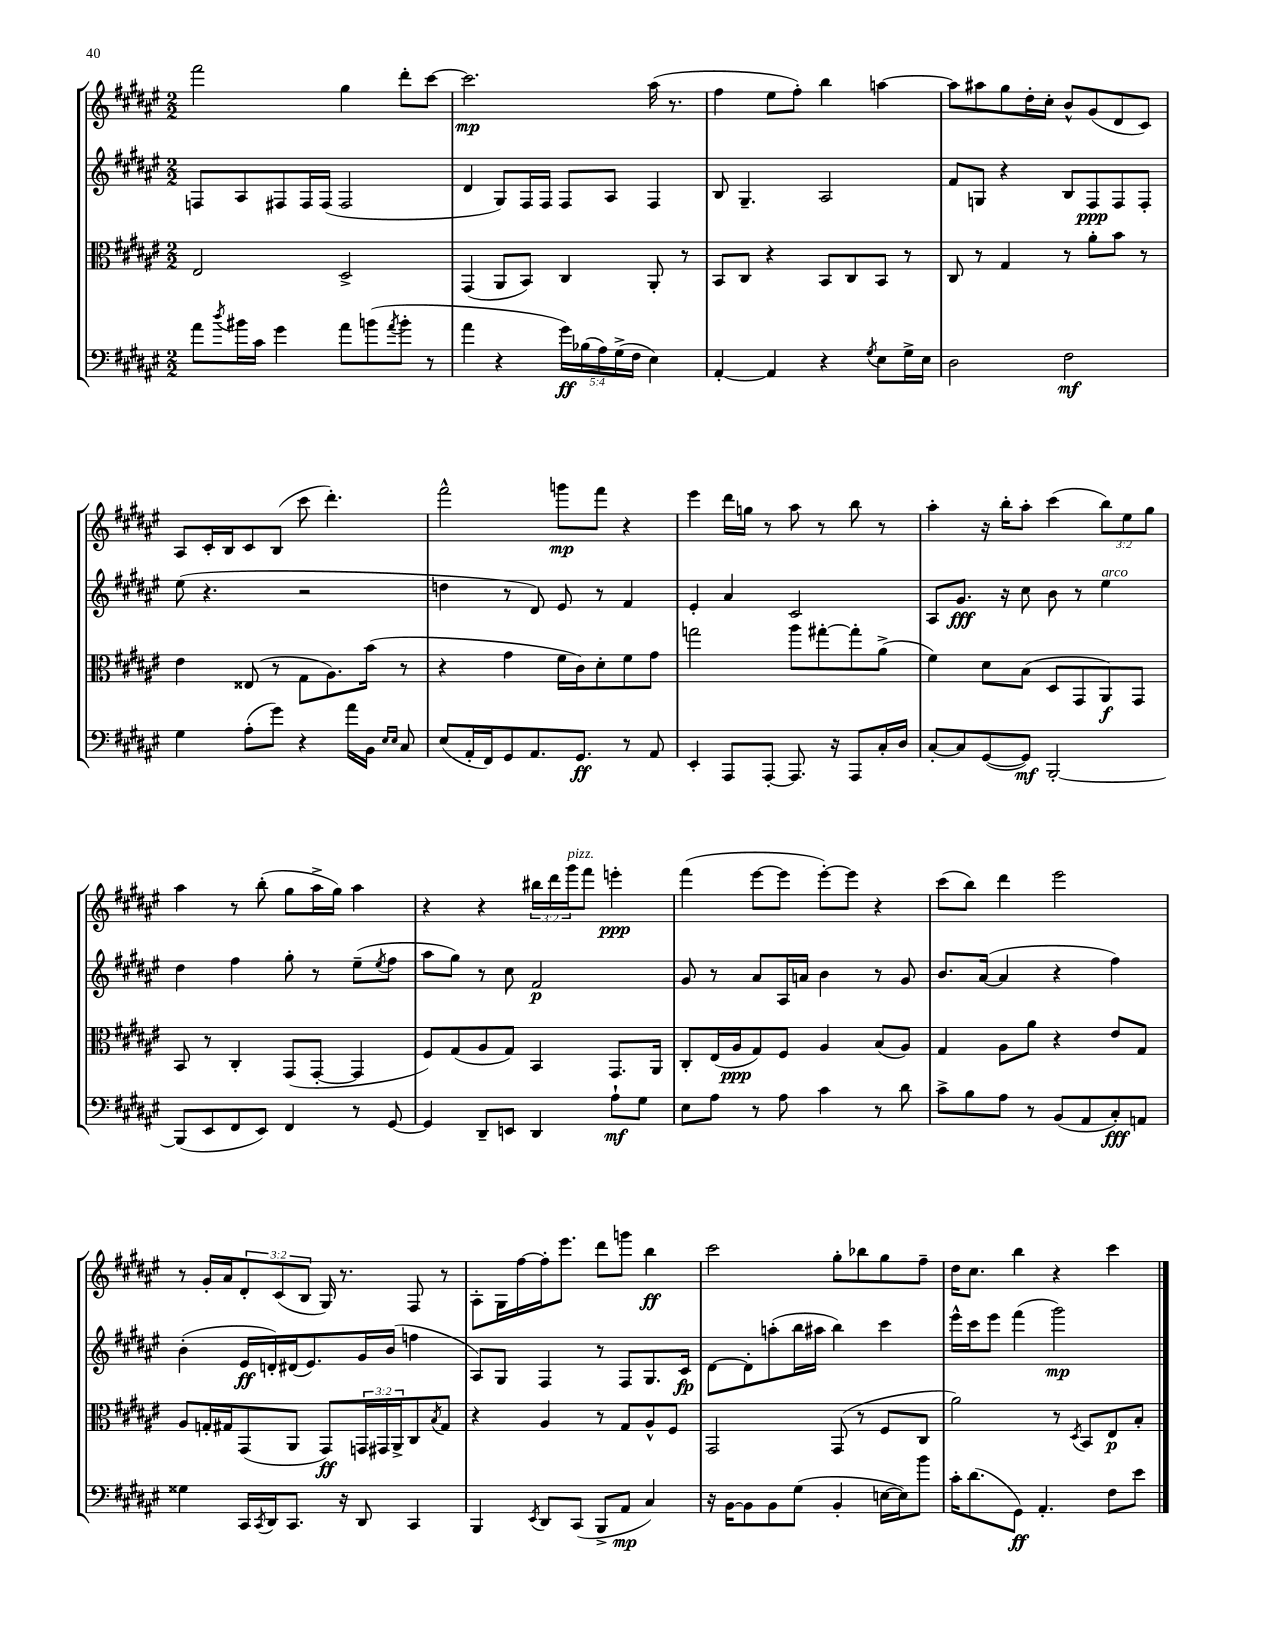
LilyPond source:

<<
\new StaffGroup <<
\new Staff = "s0" {
    \clef treble \key fis \major \numericTimeSignature \time 2/2 \override Staff.TupletNumber.text = #tuplet-number::calc-fraction-text
    fis'''2 gis''4 dis'''8-. cis'''8~ |
    cis'''2.\mp ais''16( r8. |
    fis''4 eis''8 fis''8-.) b''4 a''4~ |
    a''8 ais''8 gis''8 dis''16-. cis''16-. b'8-^ gis'8( dis'8 cis'8) |
    ais8 cis'16-. b16 cis'8 b8( cis'''8 dis'''4.-.) |
    fis'''2-^ g'''8\mp fis'''8 r4 |
    eis'''4 dis'''16 g''16 r8 ais''8 r8 b''8 r8 |
    ais''4-. r16 b''16-. ais''8-. cis'''4( \tuplet 3/2 { b''8) eis''8 gis''8 } |
    ais''4 r8 b''8-.( gis''8 ais''16-> gis''16) ais''4 |
    r4 r4 \tuplet 3/2 { bis''16 dis'''16 gis'''16^\markup { \italic "pizz." } } fis'''8 e'''4-.\ppp |
    fis'''4( eis'''8~ eis'''8 eis'''8~-.) eis'''8 r4 |
    cis'''8( b''8) dis'''4 eis'''2 |
    r8 gis'16-. ais'16 \tuplet 3/2 { dis'8-. cis'8( b8 } gis16) r8. fis8 r8 |
    ais8-. gis16 fis''16~ fis''16-. eis'''8. dis'''8 g'''8 b''4\ff |
    cis'''2 gis''8-. bes''8 gis''8 fis''8-- |
    dis''16 cis''8. b''4 r4 cis'''4 \bar "|." |
}
\new Staff = "s1" {
    \clef treble \key fis \major \numericTimeSignature \time 2/2
    f8 ais8 fis8 fis16 fis16( fis2 |
    dis'4 gis8) fis16 fis16 fis8 ais8 fis4 |
    b8 gis4.-- ais2 |
    fis'8 g8 r4 b8 fis8\ppp fis8 fis8-. |
    eis''8( r4. r2 |
    d''4 r8 dis'8) eis'8 r8 fis'4 |
    eis'4-. ais'4 cis'2 |
    ais8 gis'8.\fff r16 cis''8 b'8 r8 eis''4^\markup { \italic "arco" } |
    dis''4 fis''4 gis''8-. r8 eis''8--( \acciaccatura { eis''8 } fis''8 |
    ais''8 gis''8) r8 cis''8 fis'2\p |
    gis'8 r8 ais'8 ais16 a'16 b'4 r8 gis'8 |
    b'8. ais'16~( ais'4 r4 fis''4) |
    b'4-.( eis'16\ff d'16-.) dis'16( eis'8.) gis'16 b'16( f''4 |
    ais8) gis8 fis4 r8 fis8 gis8. cis'16\fp |
    dis'8~ dis'8-. a''8-.( b''16 ais''16 b''4) cis'''4 |
    eis'''16-^ cis'''16 eis'''8 fis'''4( gis'''2\mp) \bar "|." |
}
\new Staff = "s2" {
    \clef alto \key fis \major \numericTimeSignature \time 2/2 \override Staff.TupletNumber.text = #tuplet-number::calc-fraction-text
    eis2 dis2-> |
    gis,4( ais,8 b,8) cis4 ais,8-. r8 |
    b,8 cis8 r4 b,8 cis8 b,8 r8 |
    cis8 r8 gis4 r8 ais'8-. b'8 r8 |
    eis'4 eisis8( r8 gis8 ais8.) b'16( r8 |
    r4 gis'4 fis'16 cis'16) dis'8-. fis'8 gis'8 |
    g''2 ais''8 gis''8~-. gis''8-. ais'8->( |
    fis'4) dis'8 b8( dis8 gis,8 ais,8\f) gis,8 |
    b,8 r8 cis4-. gis,8( gis,8~-. gis,4 |
    fis8) gis8( ais8 gis8) b,4 gis,8. ais,16 |
    cis8-. eis16( ais16\ppp gis8) fis8 ais4 b8( ais8) |
    gis4 ais8 ais'8 r4 eis'8 gis8 |
    ais8 g16-. gis16 gis,8( ais,8 gis,8\ff) \tuplet 3/2 { g,16 gis,16 ais,16-> } cis8 \acciaccatura { b8 } gis8 |
    r4 ais4 r8 gis8 ais8-^ fis8 |
    gis,2 gis,8( r8 fis8 cis8 |
    ais'2) r8 \acciaccatura { dis8 } b,8 eis8\p b8-. \bar "|." |
}
\new Staff = "s3" {
    \clef bass \key fis \major \numericTimeSignature \time 2/2 \override Staff.TupletNumber.text = #tuplet-number::calc-fraction-text
    ais'8 \acciaccatura { dis''8 } bis'16 cis'16 gis'4 ais'8 b'8( \acciaccatura { ais'8 } b'8-. r8 |
    ais'4 r4 \tuplet 5/4 { gis'16\ff) bes16( ais16) gis16->( fis16 } eis4) |
    ais,4~-. ais,4 r4 \acciaccatura { gis8 } eis8 gis16-> eis16 |
    dis2 fis2\mf |
    gis4 ais8-.( gis'8) r4 ais'16 b,16 \grace { eis16 eis16 } cis8 |
    eis8( ais,16-. fis,16) gis,8 ais,8. gis,8.\ff r8 ais,8 |
    eis,4-. ais,,8 ais,,8~-. ais,,8. r16 ais,,8 cis16-. dis16 |
    cis8~-. cis8 gis,8~( gis,8\mf) b,,2~-. |
    b,,8( eis,8 fis,8 eis,8) fis,4 r8 gis,8~ |
    gis,4 dis,8-- e,8 dis,4 ais8-!\mf gis8 |
    eis8 ais8 r8 ais8 cis'4 r8 dis'8 |
    cis'8-> b8 ais8 r8 b,8( ais,8 cis8-.\fff) a,8 |
    gisis4 cis,16 \acciaccatura { cis,8 } dis,16 cis,8. r16 dis,8 cis,4 |
    b,,4 \acciaccatura { eis,8 } dis,8 cis,8( b,,8-> ais,8\mp cis4) |
    r16 b,16~ b,8 b,8 gis8( b,4-. e16~ e16) b'8 |
    cis'16-. dis'8.( gis,8\ff) ais,4.-. fis8 eis'8 \bar "|." |
}
>>
>>
\layout { \context { \Score \remove "Bar_number_engraver" } }
